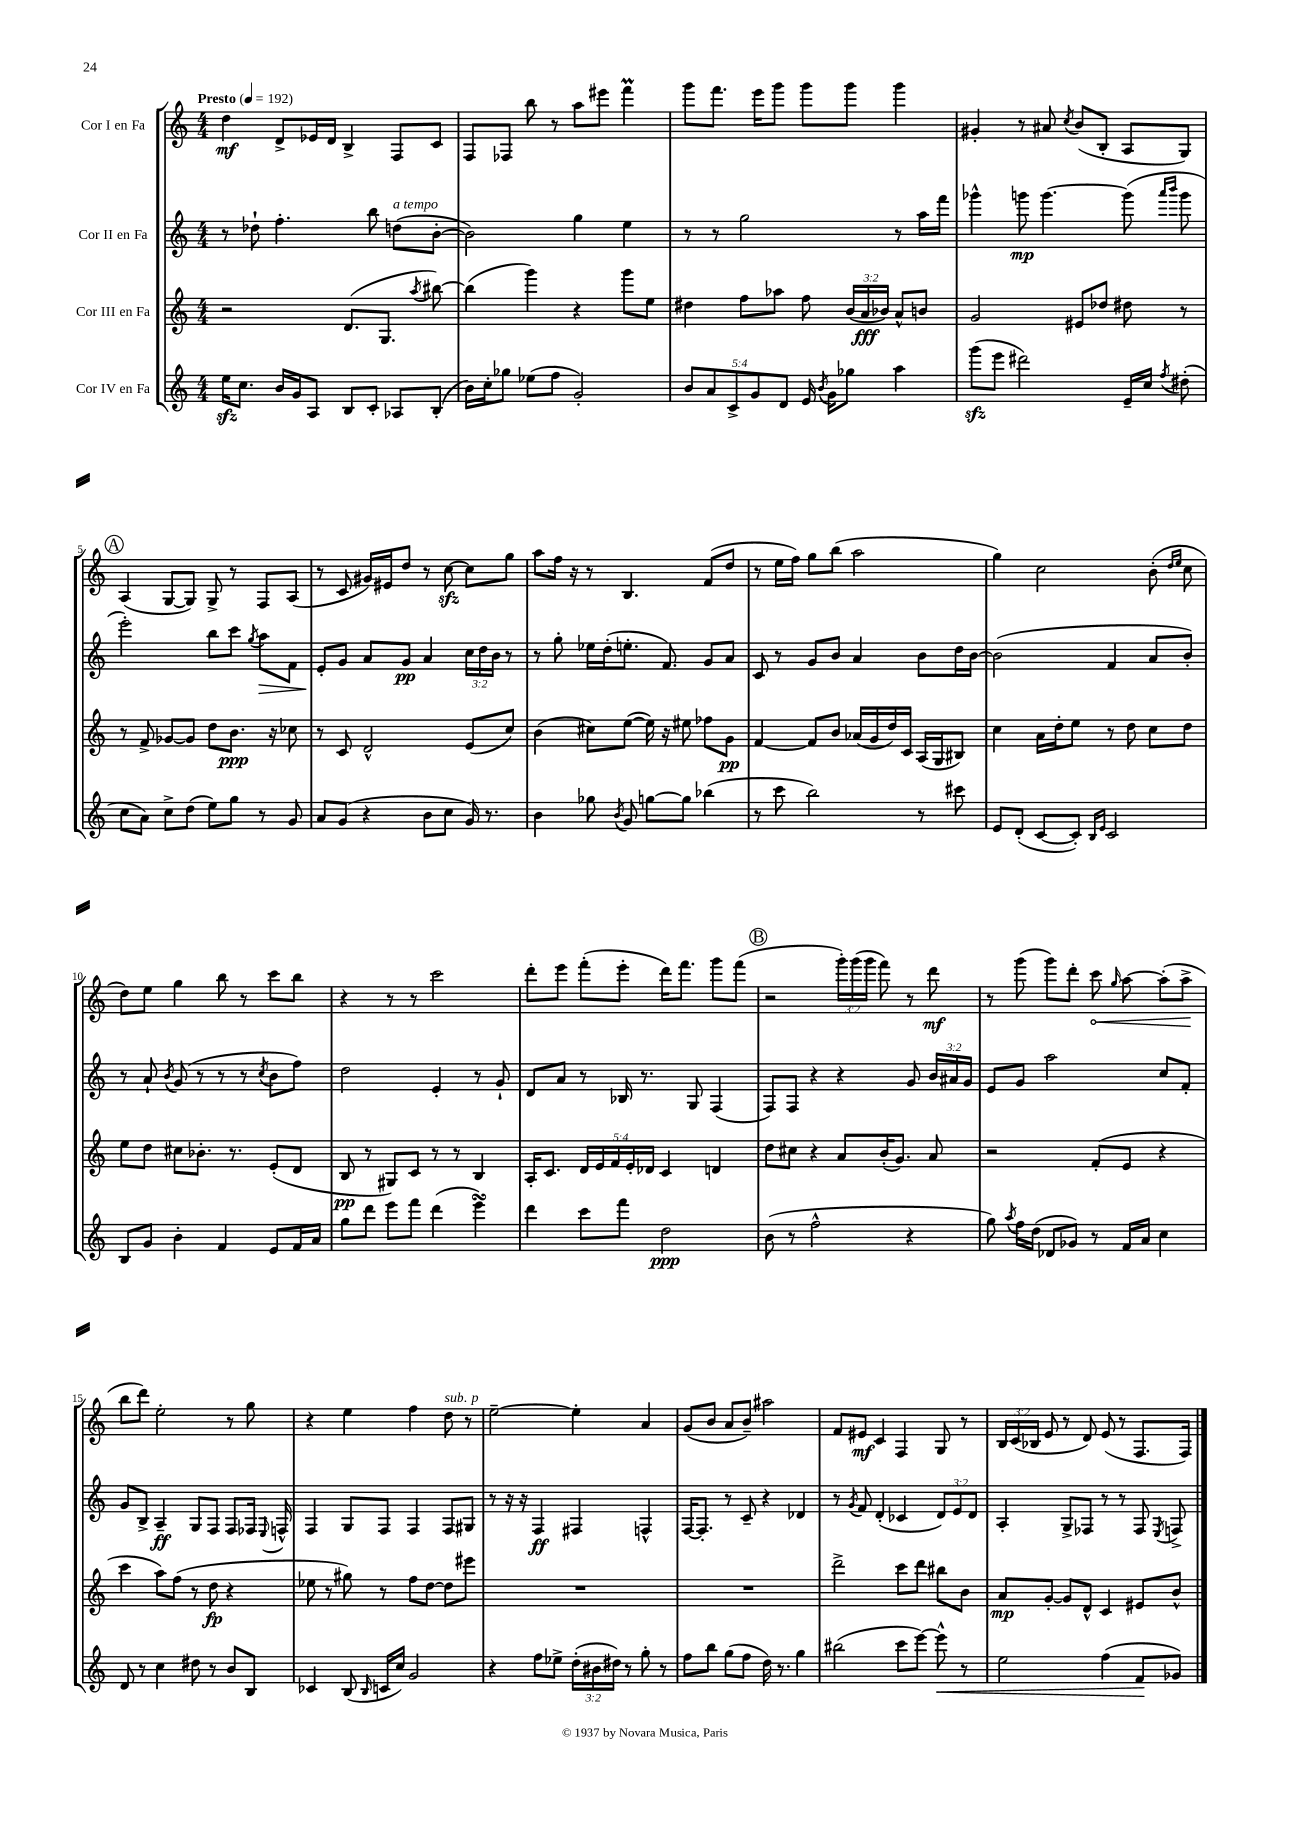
<<
\new StaffGroup <<
\new Staff = "s0" \with { instrumentName = "Cor I en Fa" } {
    \clef treble \key c \major \numericTimeSignature \time 4/4 \override Staff.TupletNumber.text = #tuplet-number::calc-fraction-text \tempo "Presto" 4 = 192
    \autoBeamOff d''4\mf d'8[-> ees'16 d'16] b4-> f8[ c'8] |
    f8[ fes8] b''8 r8 a''8[ eis'''8] f'''4\prall |
    g'''8[ f'''8.] e'''16[ g'''8] g'''8[ g'''8] g'''4 |
    gis'4-. r8 ais'8 \acciaccatura { c''8 } b'8[( b8]-. a8[ g8]) |
    \mark \markup { \circle "A" } a4( g8[~ g8]) g8-> r8 f8[ a8]( |
    r8 c'8 gis'16[) eis'16 d''8] r8 c''8~\sfz c''8[ g''8] |
    a''8[ f''16] r16 r8 b4. f'8[( d''8] |
    r8 e''16[ f''16]) g''8[ b''8]( a''2 |
    g''4) c''2 b'8-.( \grace { d''16[ e''16] } c''8 |
    d''8[) e''8] g''4 b''8 r8 c'''8[ b''8] |
    r4 r8 r8 c'''2 |
    d'''8[-. e'''8] f'''8[-.( e'''8]-. d'''16[) f'''8.] g'''8[ f'''8]( |
    \mark \markup { \circle "B" } r2 \tuplet 3/2 { g'''16[-.) g'''16( g'''16] } f'''8) r8 d'''8\mf |
    r8 g'''8( g'''8[) d'''8]-. \once \override Hairpin.circled-tip = ##t c'''8\< \grace { g''16 } a''8~ a''8[-.( a''8]->\! |
    b''8[ d'''8]) e''2-. r8 g''8 |
    r4 e''4 f''4 d''8^\markup { \italic "sub. p" } r8 |
    e''2~-- e''4-. a'4 |
    g'8[( b'8] a'8[ b'8]--) ais''2 |
    f'8[ eis'8]\mf c'4 f4 g8 r8 |
    \tuplet 3/2 { b16[ c'16( bes16] } e'8 r8 d'8) e'8( r8 f8.[ f16]) \bar "|." |
}
\new Staff = "s1" \with { instrumentName = "Cor II en Fa" } {
    \clef treble \key c \major \numericTimeSignature \time 4/4 \override Staff.TupletNumber.text = #tuplet-number::calc-fraction-text
    \autoBeamOff r8 des''8-! f''4.-. b''8 d''8[^\markup { \italic "a tempo" }( b'8]~-. |
    b'2) g''4 e''4 |
    r8 r8 g''2 r8 a''16[ f'''16] |
    ges'''4-^ g'''8\mp g'''4.~ g'''8( \grace { a'''16[ b'''16] } g'''8 |
    \mark \markup { \circle "A" } e'''2-.) b''8[ c'''8] \acciaccatura { g''8 } a''8[\> f'8] |
    e'8[-.\! g'8] a'8[ g'8]\pp a'4 \tuplet 3/2 { c''16[ d''16 b'16] } r8 |
    r8 g''8-. ees''16[ d''16-.( e''8.]-. f'8.) g'8[ a'8] |
    c'8 r8 g'8[ b'8] a'4 b'8[ d''16 b'16]~ |
    b'2( f'4 a'8[ b'8]-.) |
    r8 a'8-! \acciaccatura { b'8 } g'8( r8 r8 r8 \acciaccatura { c''8 } b'8[ f''8]) |
    d''2 e'4-. r8 g'8-! |
    d'8[ a'8] r8 bes16 r8. g8 f4( |
    \mark \markup { \circle "B" } f8[) f8] r4 r4 g'8 \tuplet 3/2 { b'16[ ais'16 g'16] } |
    e'8[ g'8] a''2 c''8[ f'8]-. |
    g'8[ b8]-> a4--\ff g8[ f8] f8[ fes16] \appoggiatura { e8 } f16-^ |
    f4 g8[ f8] f4 f8[ gis8] |
    r8 r16 r16 f4\ff fis4 f4-^ |
    f16[~ f8.]-. r8 c'8-- r4 des'4 |
    r8 \acciaccatura { g'8 } f'8 d'4-.( ces'4 \tuplet 3/2 { d'8[) e'8 d'8] } |
    a4-. g8[-> fes8] r8 r8 fes8 \acciaccatura { e8 } f8-> \bar "|." |
}
\new Staff = "s2" \with { instrumentName = "Cor III en Fa" } {
    \clef treble \key c \major \numericTimeSignature \time 4/4 \override Staff.TupletNumber.text = #tuplet-number::calc-fraction-text
    \autoBeamOff r2 d'8.[( g8.] \acciaccatura { a''8 } bis''8~) |
    bis''4( g'''4) r4 g'''8[ e''8] |
    dis''4 f''8[ aes''8] f''8 \tuplet 3/2 { b'16[( a'16\fff bes'16]) } a'8[-^ b'8] |
    g'2 eis'8[ des''8] dis''8 r8 |
    \mark \markup { \circle "A" } r8 f'8-> ges'8[~ ges'8] d''8[ b'8.]\ppp r16 ces''8 |
    r8 c'8 d'2-^ e'8[( c''8]) |
    b'4( cis''8[) e''8]~( e''16) r16 eis''8 fes''8[ g'8]\pp |
    f'4~ f'8[ b'8] aes'16[( g'16 d''16) c'16] a16[( g16 bis8]) |
    c''4 a'16[ d''16-. e''8] r8 d''8 c''8[ d''8] |
    e''8[ d''8] cis''8[ bes'8.]-. r8. e'8[-.( d'8] |
    b8\pp r8 gis8[) c'8] r8 r8 b4 |
    a16[-. c'8.] \tuplet 5/4 { d'16[ e'16 f'16 e'16-. des'16] } c'4 d'4 |
    \mark \markup { \circle "B" } d''8[ cis''8] r4 a'8[ b'16-.( g'8.]) a'8 |
    r2 f'8[-.( e'8] r4 |
    c'''4 a''8[) f''8]( r8 d''8\fp r4 |
    ees''8 r8 gis''8) r8 f''8[ d''8]~ d''8[ eis'''8] |
    R1 |
    R1 |
    d'''2-> c'''8[ d'''8] bis''8[ b'8] |
    a'8[\mp g'8]~-. g'8[ d'8]-^ c'4 eis'8[ b'8]-^ \bar "|." |
}
\new Staff = "s3" \with { instrumentName = "Cor IV en Fa" } {
    \clef treble \key c \major \numericTimeSignature \time 4/4 \override Staff.TupletNumber.text = #tuplet-number::calc-fraction-text
    \autoBeamOff e''16[\sfz c''8.] b'16[ g'16 a8] b8[ c'8]-. aes8[ b8]-.( |
    b'16[) c''16-. ges''8] ees''8[( f''8] g'2-.) |
    \tuplet 5/4 { b'8[ a'8 c'8-> g'8 d'8] } e'16 \acciaccatura { b'8 } g'16[ ges''8] a''4 |
    g'''8[\sfz( e'''8] dis'''2) e'16[-- c''16] \acciaccatura { f''8 } dis''8-.( |
    \mark \markup { \circle "A" } c''8[ a'8]) c''8[-> d''8]( e''8[) g''8] r8 g'8 |
    a'8[ g'8]( r4 b'8[ c''8] g'16) r8. |
    b'4 ges''8 \acciaccatura { b'8 } g'8 g''8[~ g''8] bes''4( |
    r8 c'''8 b''2) r8 cis'''8 |
    e'8[ d'8]-.( c'8[~ c'8]-.) \grace { b16[ e'16] } c'2 |
    b8[ g'8] b'4-. f'4 e'8[ f'16 a'16] |
    g''8[ d'''8] e'''8[ f'''8] d'''4( e'''4\turn) |
    d'''4 c'''8[ f'''8] d''2\ppp |
    \mark \markup { \circle "B" } b'8( r8 f''2-^ r4 |
    g''8) \acciaccatura { a''8 } f''16[ d''16]( des'8[ ges'8]) r8 f'16[ a'16] c''4 |
    d'8 r8 c''4 dis''8 r8 b'8[ b8] |
    ces'4 b8( \grace { b16 } c'16[ c''16]) g'2 |
    r4 f''8[ ees''8]-> \tuplet 3/2 { d''16[-.( bis'16 dis''16]) } r8 g''8-. r8 |
    f''8[ b''8] g''8[( f''8] d''16) r8. g''4 |
    bis''2( c'''8[ e'''8]~) e'''8-^\< r8 |
    e''2 f''4( f'8[\! ges'8]) \bar "|." |
}
>>
>>
